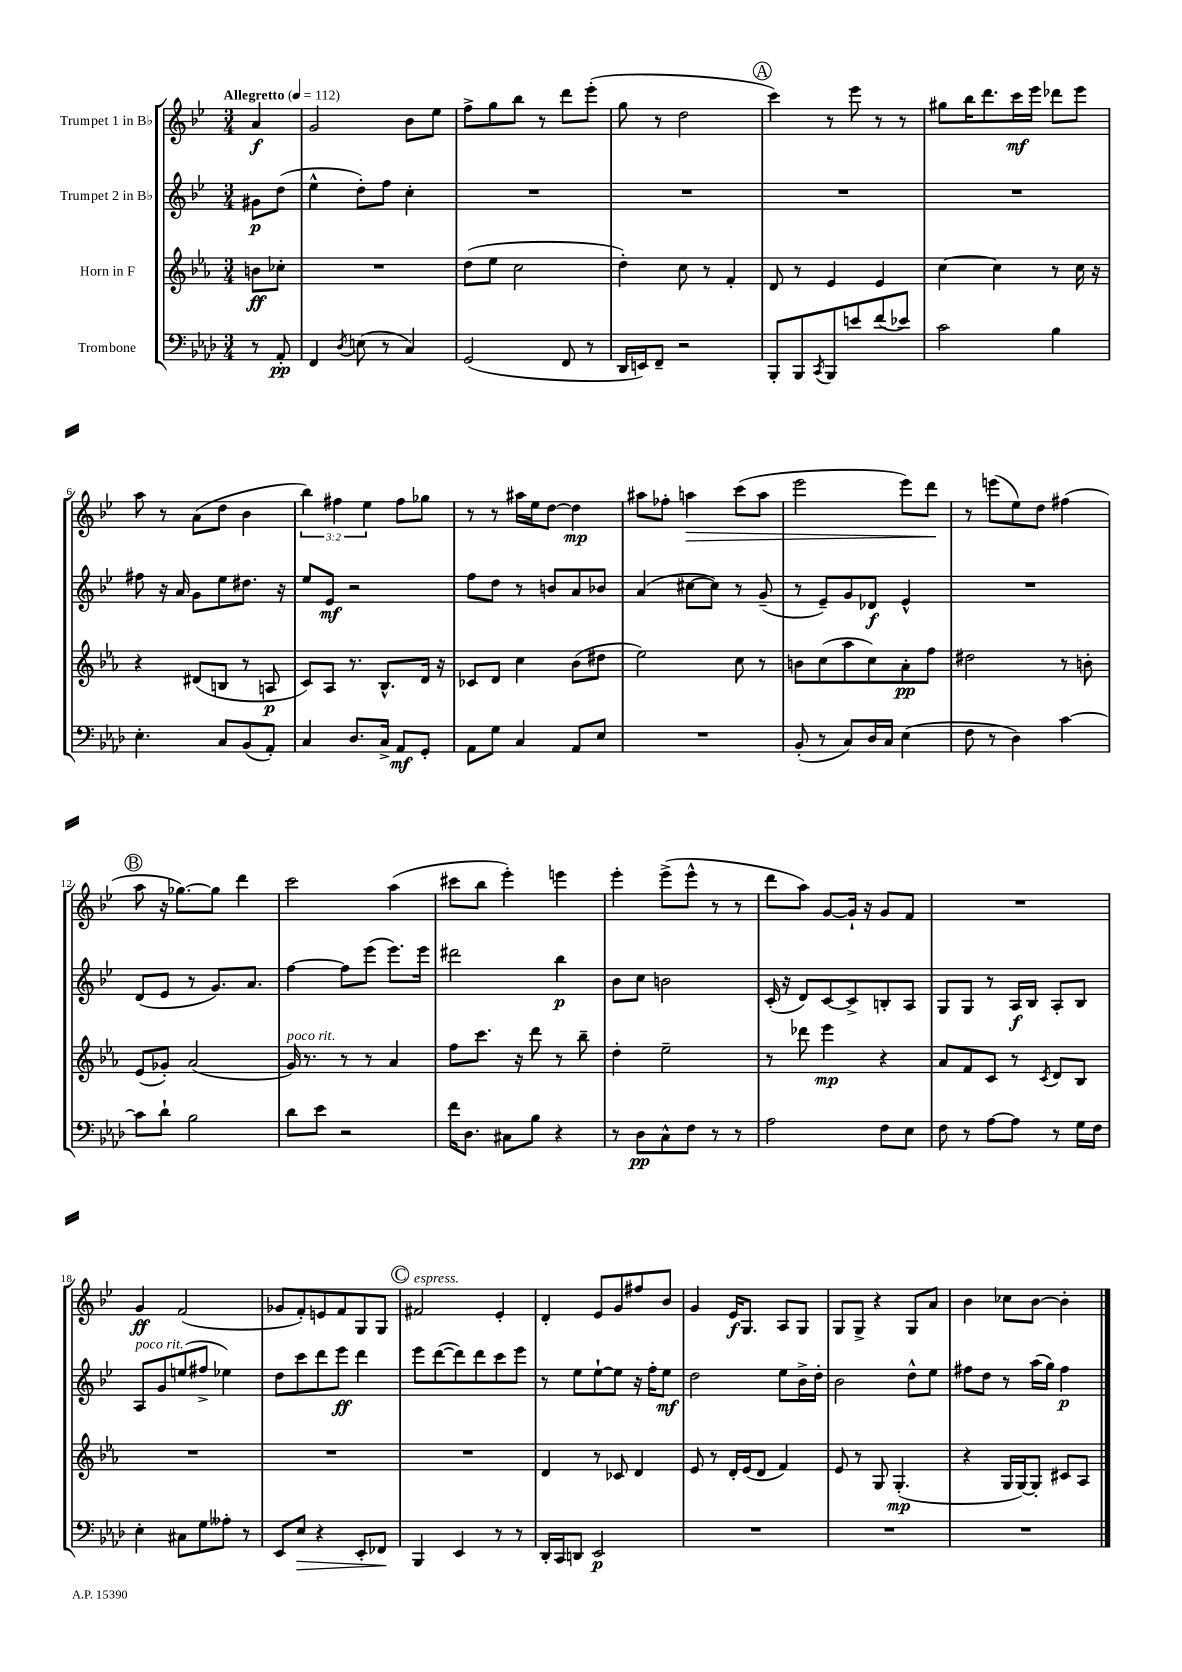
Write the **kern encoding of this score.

**kern	**kern	**kern	**kern
*staff4	*staff3	*staff2	*staff1
*clefF4	*clefG2	*clefG2	*clefG2
*k[b-e-a-d-]	*k[b-e-a-]	*k[b-e-]	*k[b-e-]
*M3/4	*M3/4	*M3/4	*M3/4
*MM112	*MM112	*MM112	*MM112
8r	8b	8g#	4a
8AA-'	8cc-'	(8dd	.
=	=	=	=
4FF	2.r	4ee-^^	2g
8qD-	.	.	.
(8E	.	8dd')	.
8r	.	8ff	.
4C)	.	4cc'	8b-
.	.	.	8ee-
=	=	=	=
(2GG	(8dd	2.r	8ff^
.	8ee-	.	8gg
.	2cc	.	8bb-
.	.	.	8r
8FF	.	.	8ddd
8r	.	.	(8eee-'
=	=	=	=
16DD-	4dd')	2.r	8gg
16EE)	.	.	.
8FF~	.	.	8r
2r	8cc	.	2dd
.	8r	.	.
.	4f'	.	.
=	=	=	=
8BBB-'	8d	2.r	4ccc)
8BBB-	8r	.	.
8qCC	.	.	.
8BBB-	4e-	.	8r
8e	.	.	8eee-
(8f	4e-	.	8r
8e-)	.	.	8r
=	=	=	=
2c	[4cc	2.r	8gg#
.	.	.	16bb-
.	.	.	8.ddd
.	4cc]	.	.
.	.	.	16ccc
.	.	.	16eee-
4B-	8r	.	8ddd-
.	16cc	.	8eee-
.	16r	.	.
=	=	=	=
4.E-'	4r	8ff#	8aa
.	.	16r	8r
.	.	16a	.
.	(8d#	8g	(8a
8C	8B	8ee-	8dd
(8BB-	8r	8.dd#	4b-
8AA-')	8A	.	.
.	.	16r	.
=	=	=	=
4C	8c)	8ee-	6bb-)
.	8A-	8e-	.
.	.	.	6ff#
8.D-	8.r	2r	.
.	.	.	6ee-
16C^	8.B-^^	.	.
8AA-	.	.	8ff#
8GG'	16d	.	8gg-
.	16r	.	.
=	=	=	=
8AA-	8c-	8ff	8r
8G	8d	8dd	8r
4C	4cc	8r	16aa#
.	.	.	16ee-
.	.	8b	[8dd
8AA-	(8b-	8a	4dd]
8E-	8dd#	8b-	.
=	=	=	=
2.r	2ee-)	(4a	8aa#
.	.	.	8ff-'
.	.	[8cc#	4aa
.	.	8cc#])	.
.	8cc	8r	(8ccc
.	8r	(8g~	8aa
=	=	=	=
(8BB-'	8b	8r	2eee-
8r	(8cc	8e-~)	.
8C)	8aa-	8g	.
16D-	8cc)	8d-	.
16C	.	.	.
(4E-	8a-'	4e-^^	8eee-)
.	8ff	.	8ddd
=	=	=	=
8F	2dd#	2.r	8r
8r	.	.	(8eee
4D-)	.	.	8ee-)
.	.	.	8dd
[4c	8r	.	(4ff#
.	8b'	.	.
=	=	=	=
8c]	(8e-	(8d	8aa
8d-`	8g-')	8e-	16r
.	.	.	[8.gg-)
2B-	(2a-	8r	.
.	.	8.g)	8gg-]
.	.	.	4ddd
.	.	8.a	.
=	=	=	=
8d-	16g)	[4ff	2ccc
.	8.r	.	.
8e-	.	.	.
2r	8r	8ff]	.
.	8r	(8eee-	.
.	4a-	8.eee-)	(4aa
.	.	16eee-	.
=	=	=	=
16f	8ff	2ddd#	8ccc#
8.D-	.	.	.
.	8.ccc	.	8bb-
8C#	.	.	4eee-')
.	16r	.	.
8B-	8ddd	.	.
4r	8r	4bb-	4eee
.	8bb-~	.	.
=	=	=	=
8r	4dd'	8b-	4eee-'
8D-	.	8cc	.
8C^^	2ee-~	2b	(8eee-^
8F	.	.	8eee-^^
8r	.	.	8r
8r	.	.	8r
=	=	=	=
2A-	8r	(16c'	8ddd
.	.	16r	.
.	8ddd-	8d)	8aa)
.	4eee-	[8c	[8g
.	.	8c^]	16g`]
.	.	.	16r
8F	4r	8B'	8g
8E-	.	8A	8f
=	=	=	=
8F	8a-	8G	2.r
8r	8f	8G	.
[8A-	8c	8r	.
8A-]	8r	16A	.
.	.	16B-	.
.	8qc	.	.
8r	8d	8A'	.
16G	8B-	8B-	.
16F	.	.	.
=	=	=	=
4E-'	2.r	8A	4g
.	.	8g	.
8C#	.	(8ee	(2f
8G	.	8ff#^	.
8A--'	.	4ee-)	.
8r	.	.	.
=	=	=	=
8EE-	2.r	8dd	8g-
8E-	.	8ccc	8f')
4r	.	8ddd	8e
.	.	8eee-	8f
8EE-'	.	4ddd	8G
8FF-	.	.	8G
=	=	=	=
4BBB-	2.r	8eee-	2f#
.	.	([8ddd	.
4EE-	.	8ddd])	.
.	.	8ddd	.
8r	.	8ccc	4e-'
8r	.	8eee-	.
=	=	=	=
16DD-'	4d	8r	4d'
16CC	.	.	.
8DD	.	8ee-	.
2EE-	8r	[8ee-`	8e-
.	8c-	8ee-]	8g
.	4d	16r	8ff#
.	.	16ff'	.
.	.	8ee-	8b-
=	=	=	=
2.r	8e-	2dd	4g
.	8r	.	.
.	16d'	.	16e-
.	(16e-	.	8.G
.	8d	.	.
.	4f)	8ee-	8A
.	.	16b-^	8G
.	.	16dd'	.
=	=	=	=
2.r	8e-	2b-	8G
.	8r	.	8G^
.	8G	.	4r
.	(4.G'	.	.
.	.	8dd^^	8G
.	.	8ee-	8a
=	=	=	=
2.r	4r	8ff#	4b-
.	.	8dd	.
.	16G	8r	8cc-
.	[16G)	.	.
.	8G']	(16aa	[8b-
.	.	16gg)	.
.	8c#	4ff#	4b-']
.	8A-	.	.
==	==	==	==
*-	*-	*-	*-
